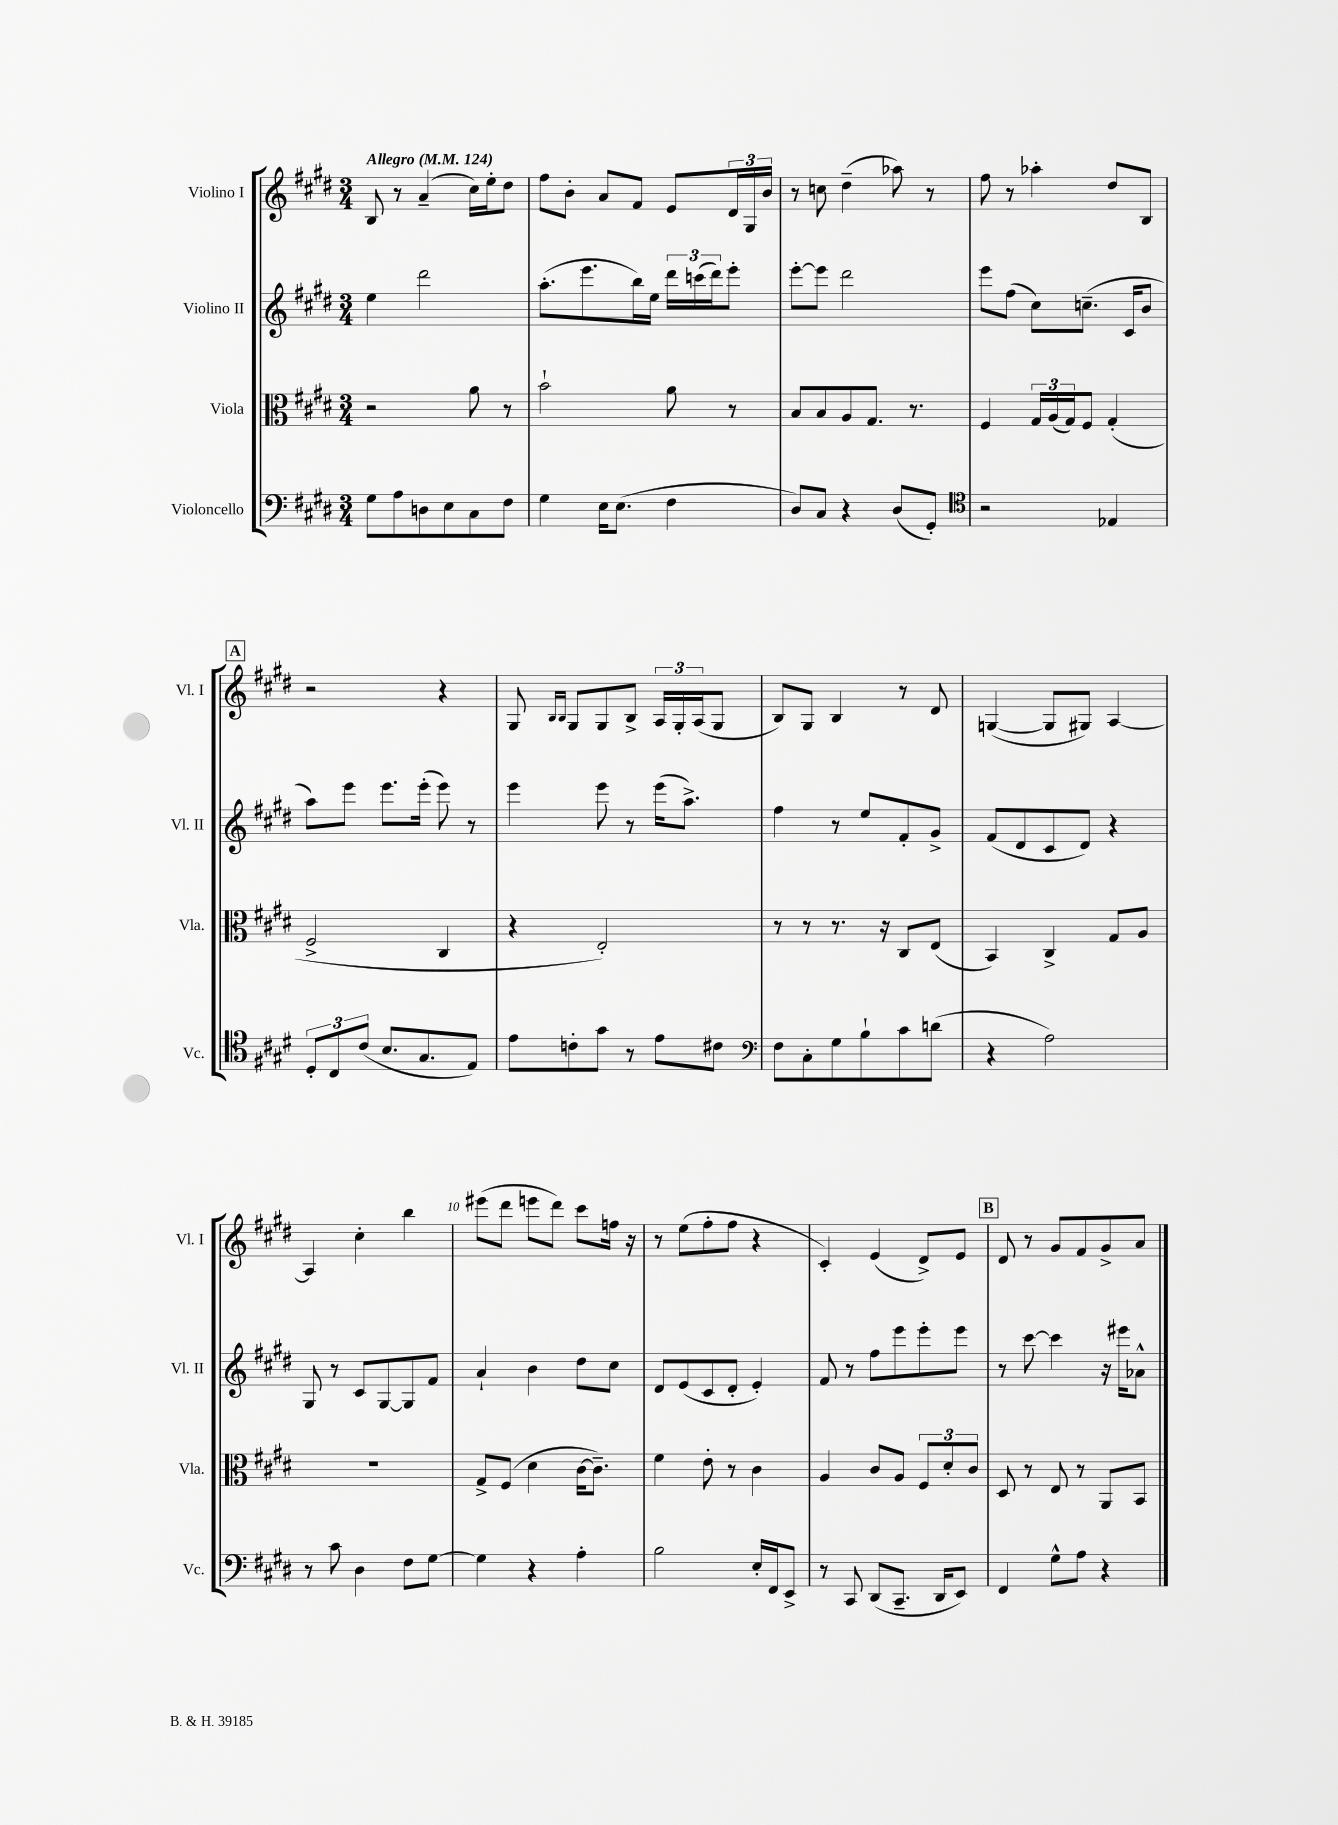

**kern	**kern	**kern	**kern
*staff4	*staff3	*staff2	*staff1
*clefF4	*clefC3	*clefG2	*clefG2
*k[f#c#g#d#]	*k[f#c#g#d#]	*k[f#c#g#d#]	*k[f#c#g#d#]
*M3/4	*M3/4	*M3/4	*M3/4
*MM124	*MM124	*MM124	*MM124
8G#	2r	4ee	8B
8A	.	.	8r
8D	.	2ddd#	(4a~
8E	.	.	.
8C#	8a	.	16cc#)
.	.	.	16ee'
8F#	8r	.	8dd#
=	=	=	=
4G#	2b`	(8.aa'	8ff#
.	.	.	8b'
.	.	8.eee	.
16E	.	.	8a
(8.E	.	.	.
.	.	16bb)	8f#
.	.	16ee	.
4F#	8a	24ddd#	8e
.	.	(24ccc	.
.	.	24ddd#)	.
.	8r	8eee'	24d#
.	.	.	24G#
.	.	.	24b
=	=	=	=
8D#)	8B	[8eee'	8r
8C#	8B	8eee]	8cc
4r	8A	2ddd#	(4dd#~
.	8.G#	.	.
(8D#	.	.	8aa-)
.	8.r	.	.
8GG#')	.	.	8r
=	=	=	=
*clefC4	*	*	*
2r	4F#	8eee	8ff#
.	.	(8ff#	8r
.	24G#	8cc#)	4aa-'
.	(24A	.	.
.	24G#)	.	.
.	8F#	(8.cc~	.
4E-	(4G#'	.	8dd#
.	.	16c#	.
.	.	8b	8B
=	=	=	=
12D#'	2F#^	8aa)	2r
12C#	.	.	.
.	.	8eee	.
(12c#	.	.	.
8.B	.	8.eee	.
8.G#	.	(16eee'	.
.	4C#	8eee)	4r
8E)	.	8r	.
=	=	=	=
8e	4r	4eee	8G#
.	.	.	16qqB
.	.	.	16qqB
8c'	.	.	8G#
8g#	2E')	8eee	8G#
8r	.	8r	8B^
8e	.	(16eee	24A
.	.	.	24G#'
.	.	8.aa^)	.
.	.	.	(24A
8c#	.	.	8G#
=	=	=	=
*clefF4	*	*	*
8F#	8r	4ff#	8B)
8C#'	8r	.	8G#
8G#	8.r	8r	4B
8B`	.	8ee	.
.	16r	.	.
8c#	8C#	8f#'	8r
(8d	(8E	8g#^	8d#
=	=	=	=
4r	4BB)	(8f#	([4G
.	.	8d#	.
2A)	4C#^	8c#	8G]
.	.	8d#)	8G#)
.	8G#	4r	[4A
.	8A	.	.
=	=	=	=
8r	2.r	8G#	4A]
8c#	.	8r	.
4D#	.	8c#	4cc#'
.	.	[8G#	.
8F#	.	8G#]	4bb
[8G#	.	8f#	.
=	=	=	=
4G#]	8G#^	4a`	(8eee#
.	(8F#	.	8ddd#
4r	4d#	4b	8eee
.	.	.	8ddd#)
4A'	[16c#	8dd#	8ccc#
.	8.c#~])	.	.
.	.	8cc#	16ff
.	.	.	16r
=	=	=	=
2B	4f#	8d#	8r
.	.	(8e	(8ee
.	8e'	8c#	8ff#'
.	8r	8d#'	8ff#
16E'	4c#	4e')	4r
16FF#	.	.	.
8EE^	.	.	.
=	=	=	=
8r	4A	8f#	4c#')
8CC#	.	8r	.
(8DD#	8c#	8ff#	(4e
8.CC#~	8A	8eee	.
.	12F#	8eee'	8d#^)
16DD#	.	.	.
.	12d#'	.	.
8EE)	.	8eee	8e
.	12c#	.	.
=	=	=	=
4FF#	8D#	8r	8d#
.	8r	[8ccc#	8r
8G#^^	8E	4ccc#]	8g#
8A	8r	.	8f#
4r	8AA	16r	8g#^
.	.	16eee#	.
.	8BB	8a-^^	8a
==	==	==	==
*-	*-	*-	*-
